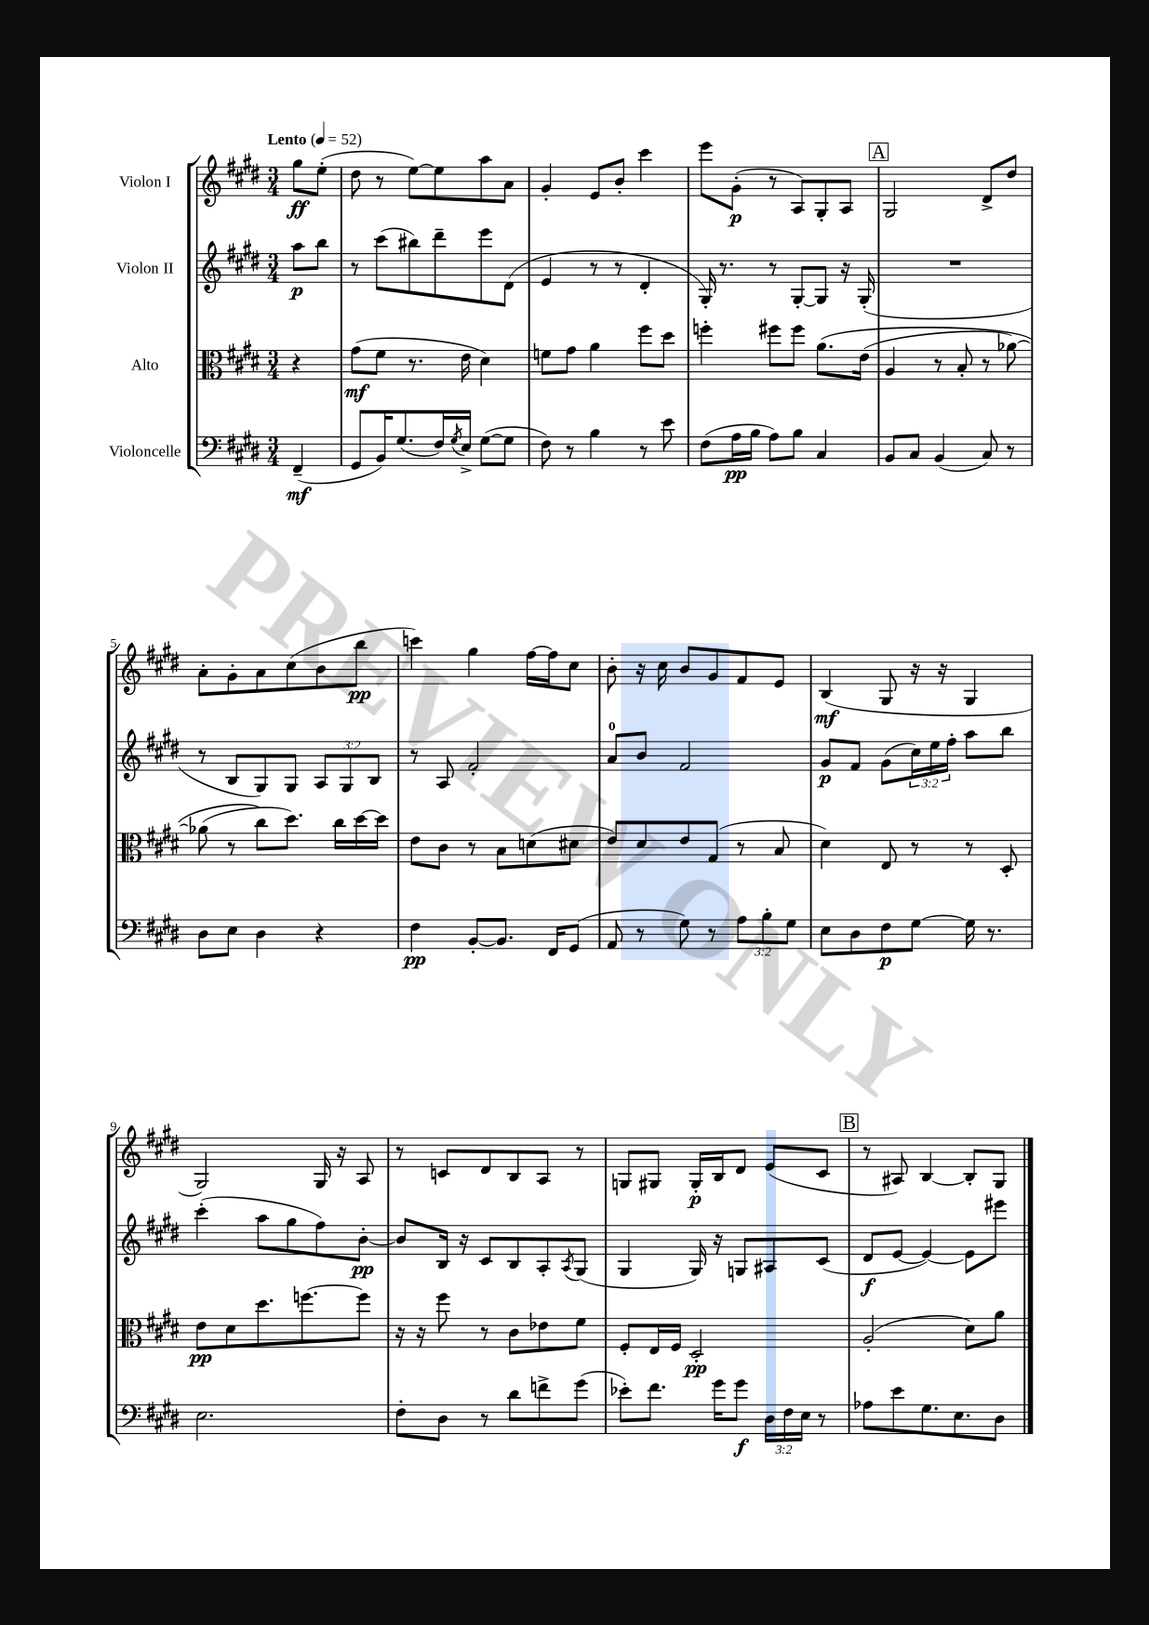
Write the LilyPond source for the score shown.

<<
\new StaffGroup <<
\new Staff = "s0" \with { instrumentName = "Violon I" } {
    \clef treble \key e \major \numericTimeSignature \time 3/4 \partial 4 \tempo "Lento" 4 = 52
    gis''8\ff e''8-.( |
    dis''8 r8 e''8~) e''8 a''8 a'8 |
    gis'4-. e'8 b'8-. cis'''4 |
    e'''8 gis'8-.\p( r8 a8) gis8-. a8 |
    \mark \markup { \box "A" } gis2 dis'8-> dis''8 |
    a'8-. gis'8-. a'8 cis''8( b'8 b''8\pp |
    c'''4) gis''4 fis''16~ fis''16 cis''8 |
    b'8-. r16 cis''16 b'8 gis'8 fis'8 e'8 |
    b4\mf( gis8 r16 r16 gis4 |
    gis2) gis16 r16 a8 |
    r8 c'8 dis'8 b8 a8 r8 |
    g8 gis8 gis16-.\p b16 dis'8 e'8( cis'8 |
    \mark \markup { \box "B" } r8 ais8) b4~ b8-. gis8 \bar "|." |
}
\new Staff = "s1" \with { instrumentName = "Violon II" } {
    \clef treble \key e \major \numericTimeSignature \time 3/4 \override Staff.TupletNumber.text = #tuplet-number::calc-fraction-text \partial 4
    a''8\p b''8 |
    r8 cis'''8( bis''8) dis'''8-- e'''8 dis'8( |
    e'4 r8 r8 dis'4-. |
    gis16-.) r8. r8 gis8~-. gis8 r16 gis16-.( |
    \mark \markup { \box "A" } R2. |
    r8 b8 gis8) gis8 \tuplet 3/2 { a8 gis8 b8 } |
    r8 a8 fis'2-. |
    a'8-0 b'8 fis'2 |
    gis'8\p fis'8 gis'8( \tuplet 3/2 { cis''16) e''16 fis''16-. } a''8 b''8 |
    cis'''4-.( a''8 gis''8 fis''8) b'8~-.\pp |
    b'8 b16 r16 cis'8 b8 a8-. \acciaccatura { a8 } gis8( |
    gis4 gis16) r16 g8 ais8 cis'8( |
    \mark \markup { \box "B" } dis'8\f e'8~ e'4~) e'8 eis'''8 \bar "|." |
}
\new Staff = "s2" \with { instrumentName = "Alto" } {
    \clef alto \key e \major \numericTimeSignature \time 3/4 \partial 4
    r4 |
    gis'8\mf( fis'8 r8. e'16 dis'4) |
    f'8 gis'8 a'4 fis''8 dis''8 |
    f''4-. fis''8 fis''8 a'8.\( e'16( |
    \mark \markup { \box "A" } a4 r8 b8-. r8 aes'8~) |
    aes'8( r8 cis''8\) dis''8.) cis''16 dis''16~ dis''16 |
    e'8 cis'8 r8 b8 d'8( dis'8 |
    e'8) dis'8 e'8 gis8( r8 b8 |
    dis'4) e8 r8 r8 dis8-. |
    e'8\pp dis'8 dis''8. f''8.~ f''8 |
    r16 r16 fis''8 r8 cis'8 ees'8 fis'8 |
    fis8-. e16 fis16 dis2-.\pp |
    \mark \markup { \box "B" } a2-.( dis'8) a'8 \bar "|." |
}
\new Staff = "s3" \with { instrumentName = "Violoncelle" } {
    \clef bass \key e \major \numericTimeSignature \time 3/4 \override Staff.TupletNumber.text = #tuplet-number::calc-fraction-text \partial 4
    fis,4--\mf( |
    gis,8 b,16) gis8.( fis16) \acciaccatura { gis8 } e16-> gis8~( gis8 |
    fis8) r8 b4 r8 e'8 |
    fis8( a16\pp b16 a8) b8 cis4 |
    \mark \markup { \box "A" } b,8 cis8 b,4( cis8) r8 |
    dis8 e8 dis4 r4 |
    fis4\pp b,8~-. b,8. fis,16 gis,8( |
    a,8 r8 gis8) r8 \tuplet 3/2 { a8 b8-. gis8 } |
    e8 dis8 fis8\p gis8~ gis16 r8. |
    e2. |
    fis8-. dis8 r8 dis'8 f'8-> gis'8( |
    ees'8-.) fis'8. gis'16 gis'8\f \tuplet 3/2 { dis16 fis16 e16 } r8 |
    \mark \markup { \box "B" } aes8 e'8 gis8. e8. dis8 \bar "|." |
}
>>
>>
